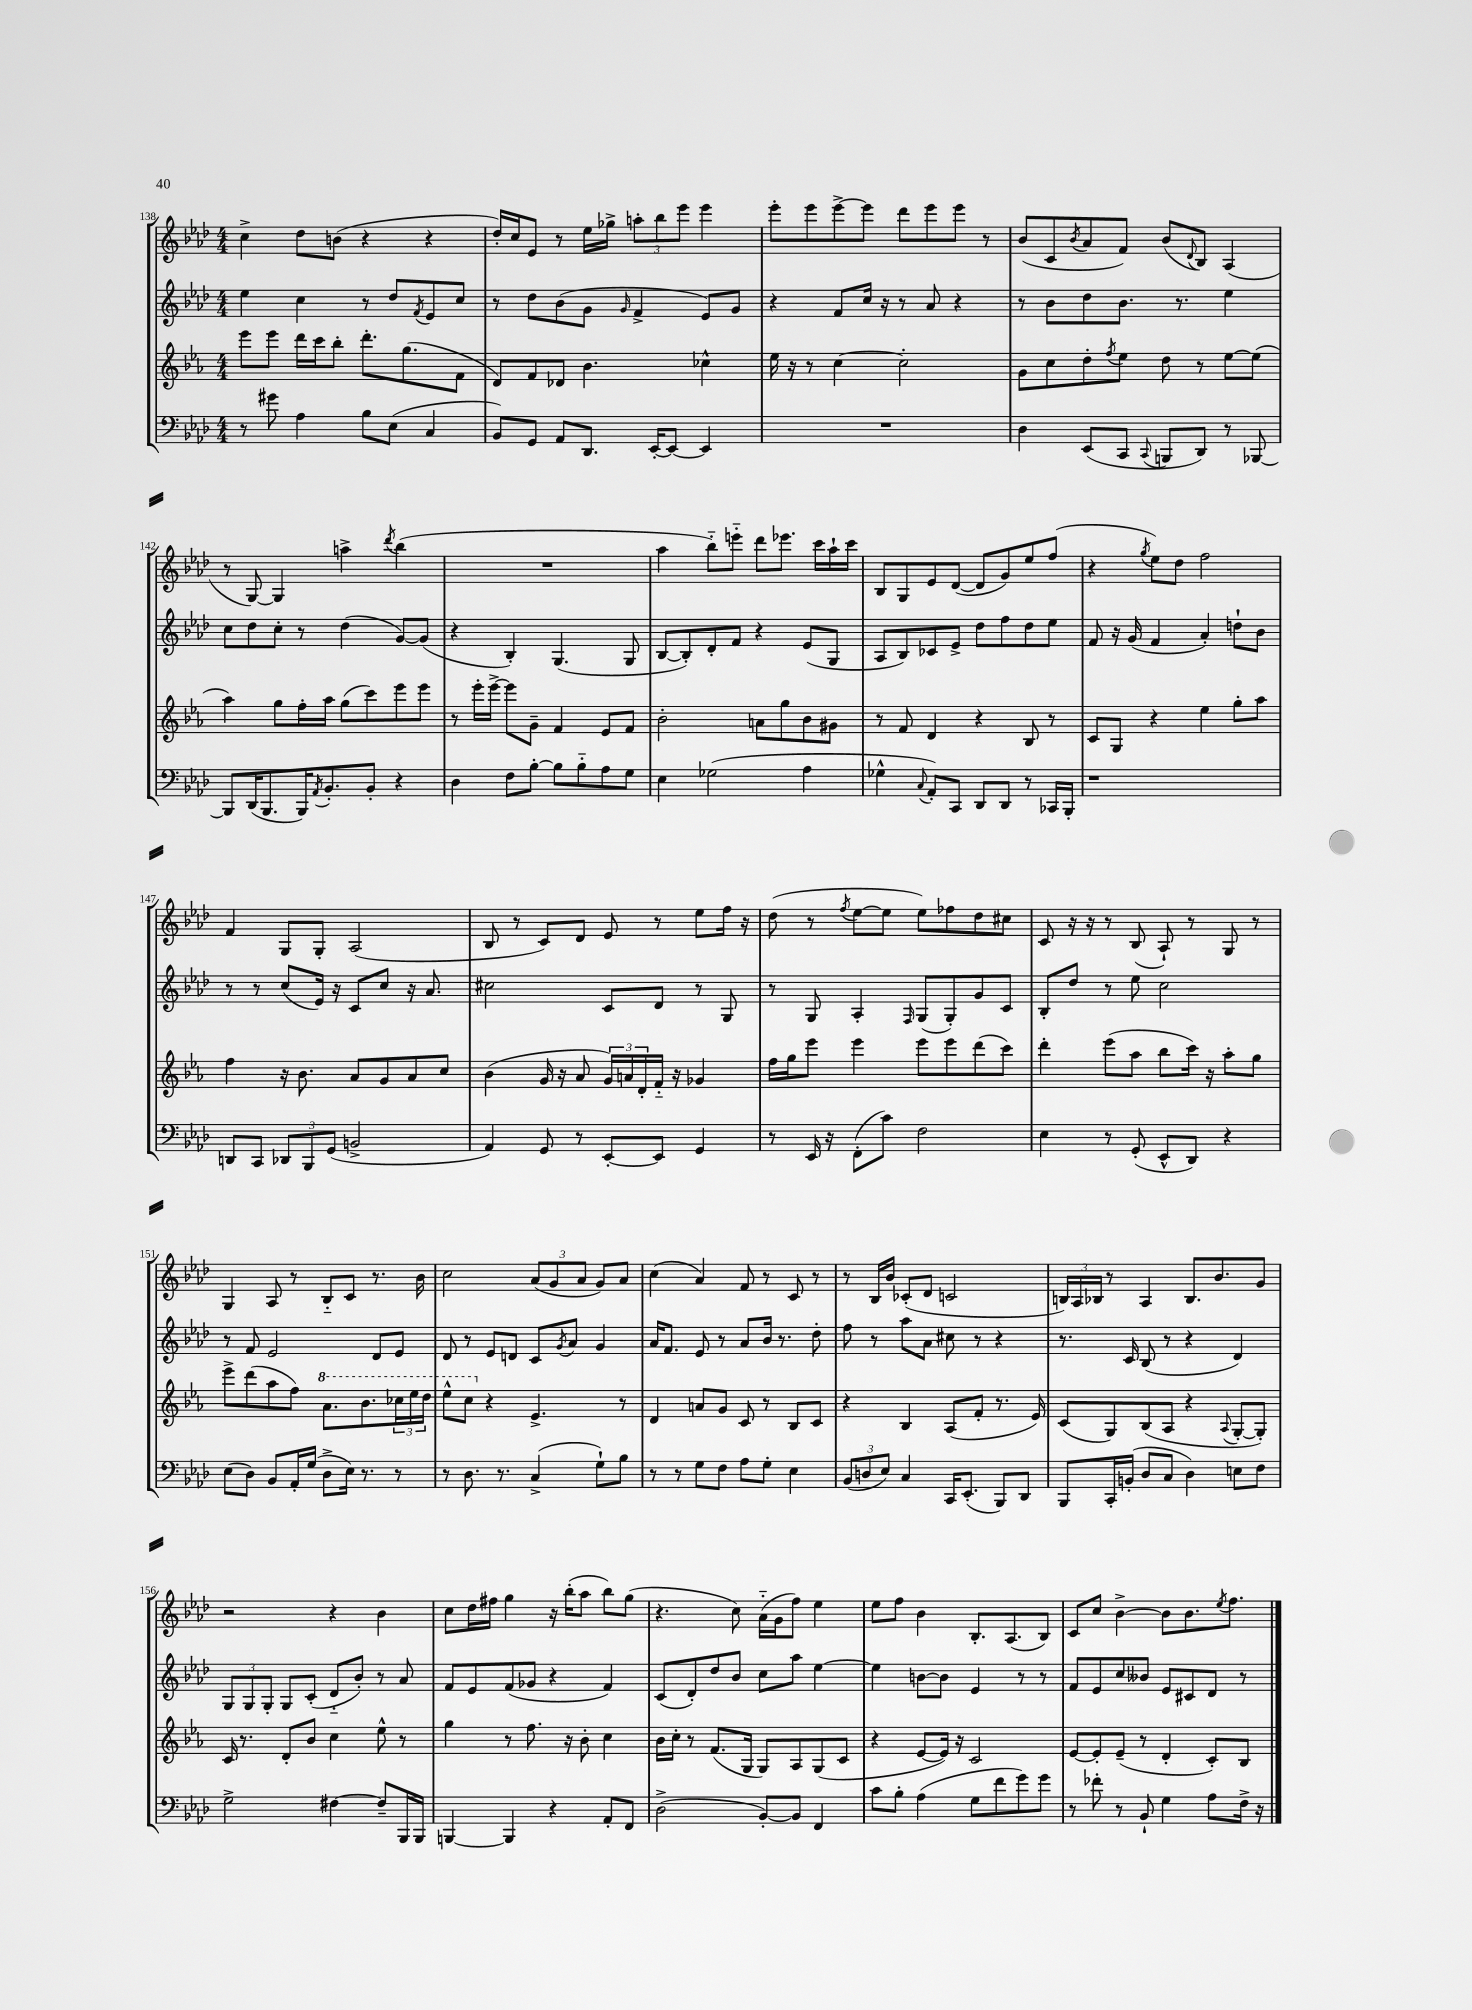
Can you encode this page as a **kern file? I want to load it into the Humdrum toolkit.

**kern	**kern	**kern	**kern
*staff4	*staff3	*staff2	*staff1
*clefF4	*clefG2	*clefG2	*clefG2
*k[b-e-a-d-]	*k[b-e-a-]	*k[b-e-a-d-]	*k[b-e-a-d-]
*M4/4	*M4/4	*M4/4	*M4/4
8r	8eee-	4ee-	4cc^
8g#	8eee-	.	.
4A-	16ddd	4cc	8dd-
.	16ccc	.	.
.	8bb-'	.	(8b
8B-	8.ddd'	8r	4r
(8E-	.	8dd-	.
.	(8.gg	.	.
.	.	8qf	.
4C	.	8e-	4r
.	8f	8cc	.
=	=	=	=
8BB-)	8d)	8r	16dd-')
.	.	.	16cc
8GG	8f	8dd-	8e-
8AA-	8d-	(8b-	8r
8.DD-	4.b-	8g	16ee-
.	.	.	16gg-^
.	.	16qqg	.
.	.	4f^	12aa'
[16EE-'	.	.	.
.	.	.	12bb-
8EE-_	.	.	.
.	.	.	12eee-
4EE-]	4cc-^^	8e-)	4eee-
.	.	8g	.
=	=	=	=
1r	16ee-	4r	8eee-'
.	16r	.	.
.	8r	.	8eee-
.	[4cc	8f	[8eee-^
.	.	16cc	8eee-]
.	.	16r	.
.	2cc']	8r	8ddd-
.	.	8a-	8eee-
.	.	4r	8eee-
.	.	.	8r
=	=	=	=
4D-	8g	8r	(8b-
.	8cc	8b-	8c
.	.	.	8qb-
(8EE-	8dd'	8dd-	8a-
.	8qff	.	.
8CC	8ee-	8.b-	8f)
8qqCC	.	.	.
8BBB	8dd	.	(8b-
.	.	8.r	.
.	.	.	8qqd-
8DD-)	8r	.	8B-)
8r	[8ee-	4ee-	(4A-
[8BBB-	(8ee-]	.	.
=	=	=	=
8BBB-]	4aa-)	8cc	8r
(16DD-	.	8dd-	[8G)
8.BBB-	.	.	.
.	8gg	8cc'	4G]
16BBB-)	16ff'	8r	.
8qAA-	.	.	.
8.BB-'	16aa-	.	.
.	(8gg	(4dd-	4aa^
8BB-'	8ccc)	.	.
.	.	.	8qddd-
4r	8eee-	[8g)	(4bb-
.	8eee-	(8g]	.
=	=	=	=
4D-	8r	4r	1r
.	16eee-'	.	.
.	[16eee-^	.	.
8F	8eee-]	4B-')	.
[8B-'	8g~	.	.
8B-]	4f	(4.G	.
8B-'~	.	.	.
8A-	8e-	.	.
8G	8f	8G	.
=	=	=	=
4E-	2b-'	[8B-	4aa-
.	.	8B-'])	.
(2G-	.	8d-'	8bb-'~)
.	.	8f	8eee'~
.	8a	4r	8ddd-
.	8gg	.	8.eee-
4A-	8b-	(8e-	.
.	.	.	16ccc
.	8g#	8G	16aa-`
.	.	.	16ccc
=	=	=	=
4G-^^	8r	8A-	8B-
.	8f	8B-)	8G
8qqC	.	.	.
8AA-')	4d	8c-	8e-
8CC	.	8e-^	([8d-
8DD-	4r	8dd-	8d-]
8DD-	.	8ff	8g)
8r	8B-	8dd-	8ee-
16CC-	8r	8ee-	(8ff
16BBB-'	.	.	.
=	=	=	=
1r	8c	8f	4r
.	8G	16r	.
.	.	(16g	.
.	.	.	8qgg
.	4r	4f	8ee-)
.	.	.	8dd-
.	4ee-	4a-')	2ff
.	8gg'	8dd`	.
.	8aa-	8b-	.
=	=	=	=
8DD	4ff	8r	4f
8CC	.	8r	.
12DD-	16r	(8cc	8G
.	8.b-	.	.
12BBB-	.	.	.
.	.	16e-)	8G'
(12GG	.	.	.
.	.	16r	.
2BB^	8a-	8c	(2A-
.	8g	8cc	.
.	8a-	16r	.
.	.	8.a-	.
.	8cc	.	.
=	=	=	=
4AA-)	(4b-	2cc#	8B-
.	.	.	8r
8GG	16g	.	8c)
.	16r	.	.
8r	8a-	.	8d-
[8EE-'	24g)	8c	8e-
.	24a	.	.
.	24d'	.	.
8EE-]	16f'~	8d-	8r
.	16r	.	.
4GG	4g-	8r	8ee-
.	.	8G	16ff
.	.	.	16r
=	=	=	=
8r	16ff	8r	(8dd-
.	16gg	.	.
16EE-	8eee-	8G	8r
16r	.	.	.
.	.	.	8qff
(8FF'	4eee-	4A-'	[8ee-
8c)	.	.	8ee-]
.	.	16qqF	.
2F	8eee-	(8G	8ee-)
.	8eee-	8G')	8ff-
.	(8ddd	8g	8dd-
.	8ccc)	8c	8cc#
=	=	=	=
4E-	4ddd'	8B-'	8c
.	.	8dd-	16r
.	.	.	16r
8r	(8eee-	8r	8r
(8GG'	8aa-	8ee-	(8B-
8EE-^^	8bb-	2cc	8A-`)
8DD-)	16ccc)	.	8r
.	16r	.	.
4r	8aa-'	.	8G
.	8gg	.	8r
=	=	=	=
(8E-	8eee-^	8r	4G
8D-)	(8ddd	8f	.
8BB-	8aa-	2e-	8A-
16AA-'	8ff)	.	8r
(16G	.	.	.
8D-^	8.aa-	.	8B-'~
16E-)	.	.	8c
8.r	8.bb-	.	.
.	.	8d-	8.r
8r	24ccc-	8e-	.
.	24eee-	.	.
.	.	.	16b-
.	24ddd	.	.
=	=	=	=
8r	8eee-^^	8d-	2cc
8.D-	8ccc	8r	.
.	4r	8e-	.
8.r	.	.	.
.	.	8d	.
(4C^	4.e-^	8c	(12a-
.	.	.	12g
.	.	8qg	.
.	.	8a-	.
.	.	.	12a-
8G`)	.	4g	8g)
8B-	8r	.	8a-
=	=	=	=
8r	4d	16a-	(4cc
.	.	8.f	.
8r	.	.	.
8G	8a	8e-	4a-)
8F	8g	8r	.
8A-	8c	8a-	8f
8G'	8r	16b-	8r
.	.	8.r	.
4E-	8B-	.	8c
.	8c	8dd-'	8r
=	=	=	=
(12BB-	4r	8ff	8r
12D	.	.	.
.	.	8r	16B-
12E-)	.	.	.
.	.	.	16b-
4C	4B-	8aa-	(8c-'
.	.	8a-	8d-
16CC	(8A-	8cc#	2c
(8.EE-'	.	.	.
.	8f'	8r	.
8BBB-)	8.r	4r	.
8DD-	.	.	.
.	16e-)	.	.
=	=	=	=
8BBB-	(8c	8.r	24B)
.	.	.	24A-
.	.	.	24B-
16CC'	8G)	.	8r
(16BB'	.	16c	.
8D-	(8B-	(8B-	4A-
8C	8A-	8r	.
4D-)	4r	4r	8.B-
.	.	.	8.b-
.	8qqA-	.	.
8E	[8G'	4d-)	.
8F	8G'])	.	8g
=	=	=	=
2G^	16c	12G	2r
.	8.r	.	.
.	.	12G	.
.	.	12G'	.
.	8d'	8G	.
.	8b-	(8c'	.
[4F#	4cc	8d-'~	4r
.	.	8b-')	.
8F#~]	8ee-^^	8r	4b-
16BBB-	8r	8a-	.
16BBB-	.	.	.
=	=	=	=
[4BBB	4gg	8f	8cc
.	.	8e-	16dd-
.	.	.	16ff#
4BBB]	8r	(8f	4gg
.	8.ff	8g-	.
4r	.	4r	16r
.	16r	.	(16bb-'
.	8b-'	.	8aa-
8AA-'	4cc	4f)	8bb-)
8FF	.	.	(8gg
=	=	=	=
(2D-^	16b-	(8c	4.r
.	16cc'	.	.
.	8r	8d-')	.
.	(8.f	8dd-	.
.	.	8b-	8cc)
.	16G	.	.
[8BB-')	8G)	8cc	(16a-'~
.	.	.	16g
8BB-]	8A-	8aa-	8ff)
4FF	(8G	[4ee-	4ee-
.	8c	.	.
=	=	=	=
8c	4r	4ee-]	8ee-
8B-'	.	.	8ff
(4A-	[8e-	[8b	4b-
.	16e-])	8b]	.
.	16r	.	.
8G	2c	4e-	8.B-'
8f	.	.	.
.	.	.	(8.A-
8g)	.	8r	.
8g	.	8r	8B-)
=	=	=	=
8r	[8e-	8f	8c
8f-'	8e-']	8e-	8cc
8r	(8e-~	8cc	[4b-^
8BB-`	8r	8b--	.
4G	4d'	8e-	8b-]
.	.	8c#	8.b-
8A-	8c')	8d-	.
.	.	.	8qee-
.	.	.	8.ff
16F^	8B-	8r	.
16r	.	.	.
==	==	==	==
*-	*-	*-	*-
